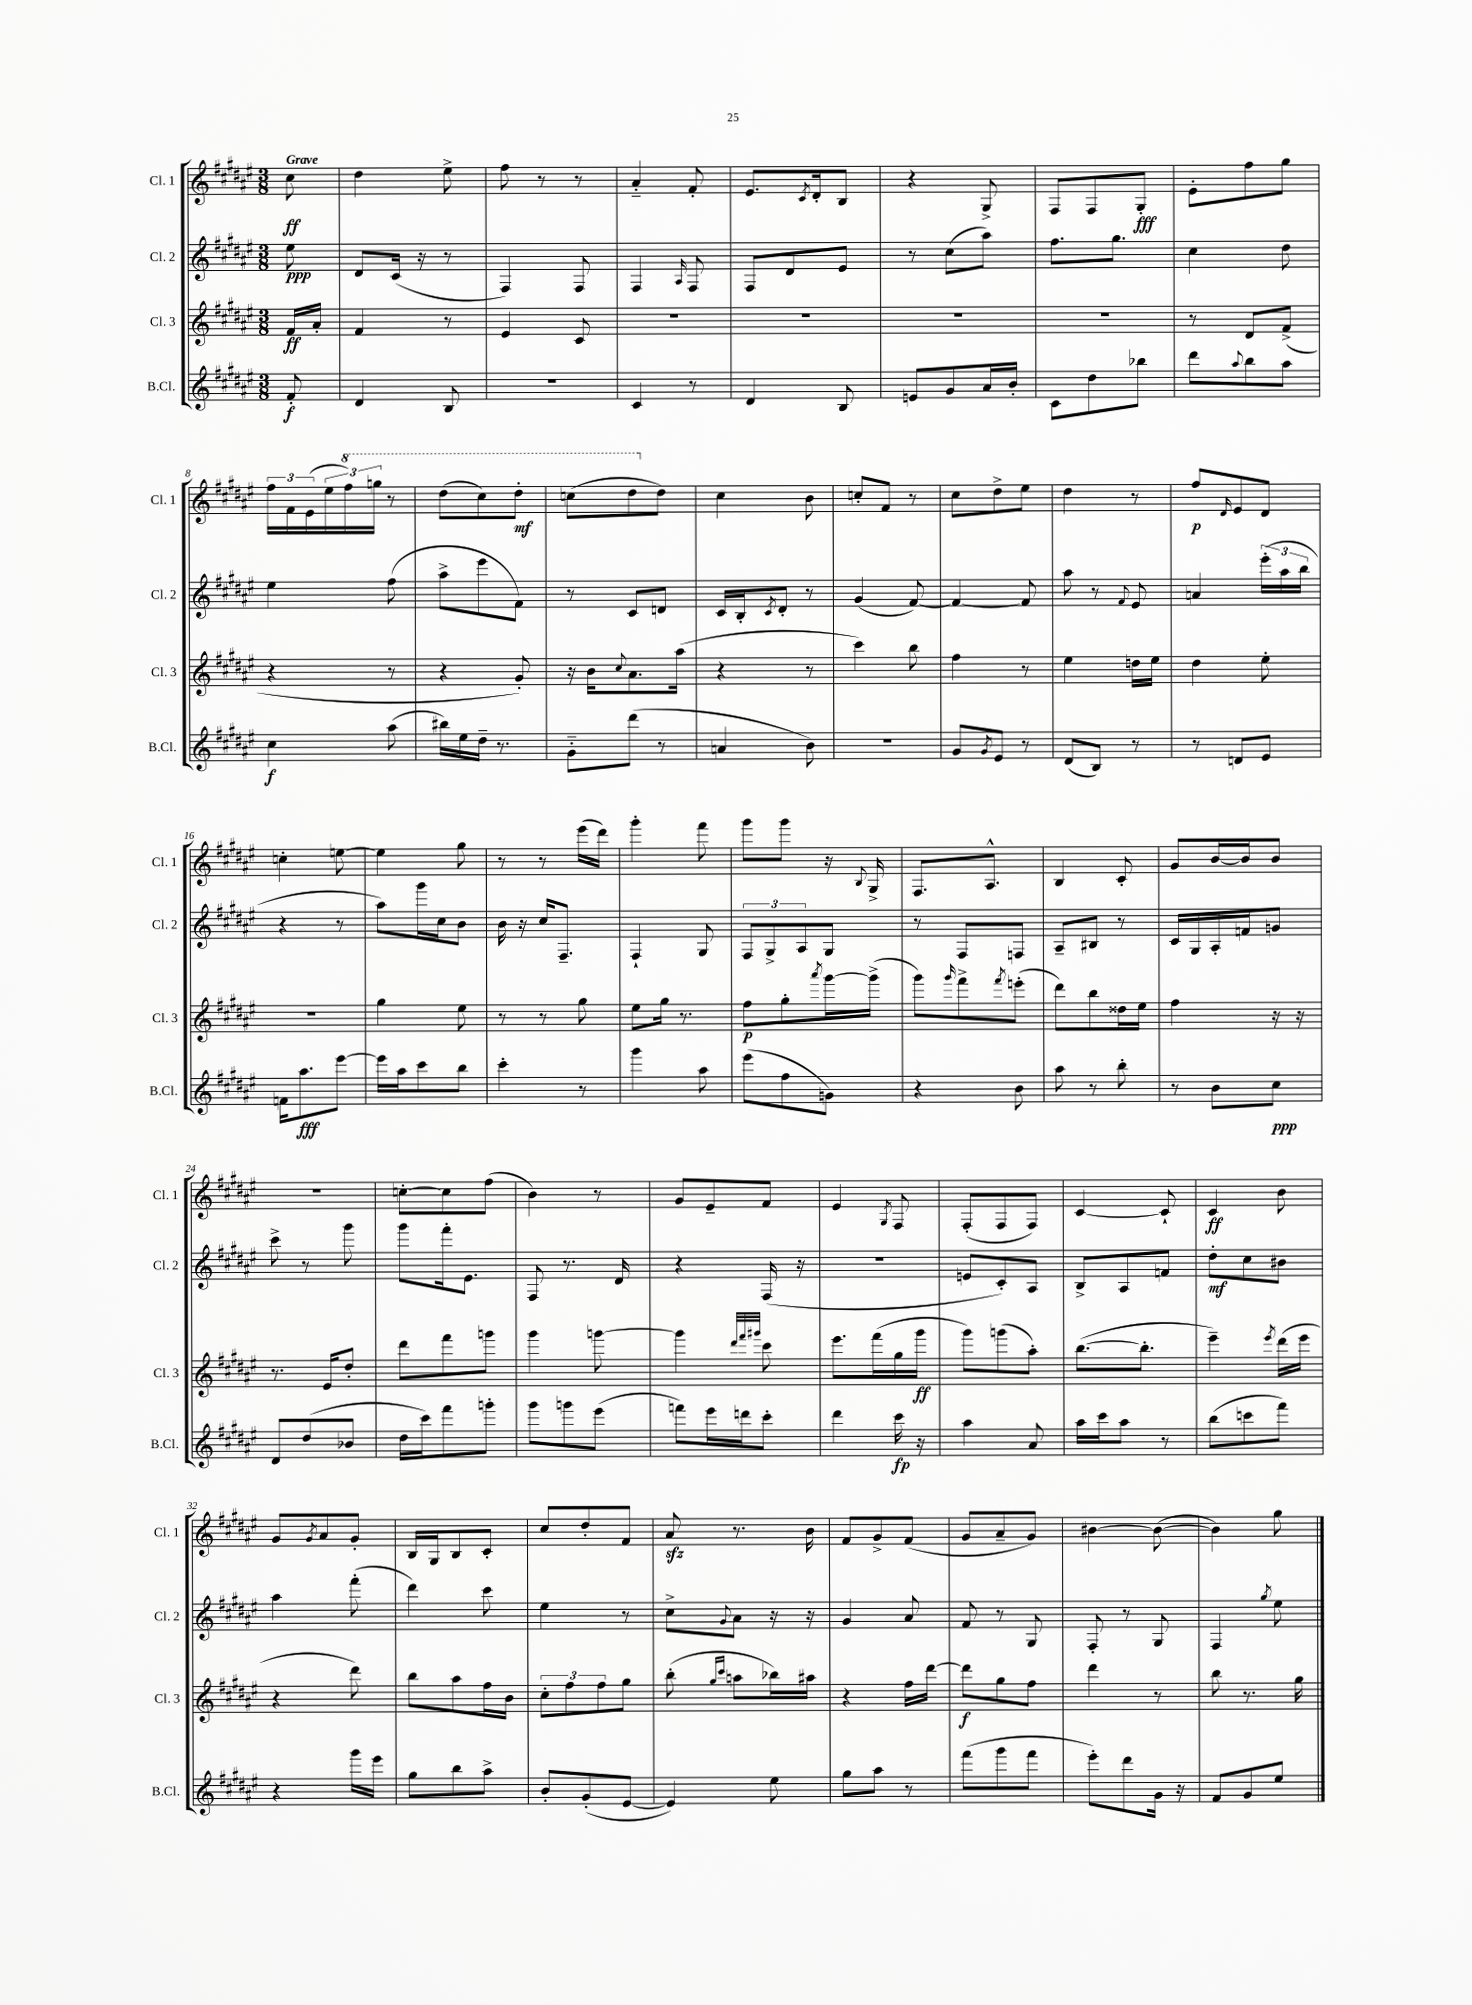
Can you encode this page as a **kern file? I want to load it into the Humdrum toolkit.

**kern	**kern	**kern	**kern
*staff4	*staff3	*staff2	*staff1
*clefG2	*clefG2	*clefG2	*clefG2
*k[f#c#g#d#a#e#]	*k[f#c#g#d#a#e#]	*k[f#c#g#d#a#e#]	*k[f#c#g#d#a#e#]
*M3/8	*M3/8	*M3/8	*M3/8
8f#'	16f#	8ee#	8cc#
.	16a#'	.	.
=	=	=	=
4d#	4f#	8d#	4dd#
.	.	(16c#	.
.	.	16r	.
8B	8r	8r	8ee#^
=	=	=	=
4.r	4e#	4F#)	8ff#
.	.	.	8r
.	8c#	8F#	8r
=	=	=	=
4c#	4.r	4F#	4a#'~
.	.	16qqA#	.
8r	.	8F#	8f#'
=	=	=	=
4d#	4.r	8F#	8.e#
.	.	8d#	.
.	.	.	8qc#
.	.	.	16d#'
8B	.	8e#	8B
=	=	=	=
8e	4.r	8r	4r
8g#	.	(8cc#	.
16a#	.	8aa#)	8G#^
16b'	.	.	.
=	=	=	=
8c#	4.r	8.ff#	8F#
8dd#	.	.	8F#
.	.	8.gg#	.
8bb-	.	.	8G#'
=	=	=	=
8ddd#	8r	4cc#	8e#'
8qqaa#	.	.	.
8bb	8d#	.	8ff#
8aa#	(8f#^	8dd#	8gg#
=	=	=	=
4cc#	4r	4ee#	24ff#
.	.	.	24f#
.	.	.	(24e#
.	.	.	24ee#
.	.	.	24fff#)
.	.	.	24ggg
(8aa#	8r	(8ff#	8r
=	=	=	=
16bb#)	4r	8aa#^	(8ddd#
16ee#	.	.	.
16dd#~	.	8eee#	8ccc#)
8.r	.	.	.
.	8g#')	8f#)	8ddd#'
=	=	=	=
8g#'~	16r	8r	(8ccc
.	16b	.	.
.	8qqcc#	.	.
(8ddd#	8.a#	8c#	8ddd#
8r	.	8d	8dd#)
.	(16aa#	.	.
=	=	=	=
4a	4r	16c#	4cc#
.	.	16B'	.
.	.	8qc#	.
.	.	8d#'	.
8b)	8r	8r	8b
=	=	=	=
4.r	4ccc#)	(4g#	8cc'
.	.	.	8f#
.	8bb	[8f#)	8r
=	=	=	=
8g#	4ff#	4f#_	8cc#
8qg#	.	.	.
8e#	.	.	8dd#^
8r	8r	8f#]	8ee#
=	=	=	=
(8d#	4ee#	8aa#	4dd#
8B)	.	8r	.
.	.	8qqf#	.
8r	16dd	8e#	8r
.	16ee#	.	.
=	=	=	=
8r	4dd#	4a	8ff#
.	.	.	16qqd#
8d	.	.	8e#
8e#	8ee#'	(24eee#'	8d#
.	.	24aa#	.
.	.	24bb	.
=	=	=	=
16f	4.r	4r	4cc'
8.aa#	.	.	.
[8eee#	.	8r	[8ee
=	=	=	=
16eee#]	4gg#	8aa#)	4ee]
16aa#	.	.	.
8ccc#	.	16ggg#	.
.	.	16cc#	.
8bb	8ee#	8b	8gg#
=	=	=	=
4ccc#'	8r	16b	8r
.	.	16r	.
.	8r	16cc#	8r
.	.	8.F#~	.
8r	8gg#	.	(16eee#
.	.	.	16ddd#)
=	=	=	=
4ggg#	8ee#	4F#`	4ggg#'
.	16gg#	.	.
.	8.r	.	.
8aa#	.	8G#	8fff#
=	=	=	=
(8eee#	8ff#	12F#	8ggg#
.	.	12G#^	.
8ff#	8gg#'	.	8ggg#
.	.	12A#	.
.	8qaaa#	.	.
8g)	[16ggg#	8G#	16r
.	.	.	8qqB
.	(16ggg#^]	.	16G#^
=	=	=	=
4r	8ggg#)	8r	8.F#
.	16qqggg#	.	.
.	8fff#^	8F#	.
.	.	.	8.A#^^
.	8qfff#	.	.
8b	(8eee'	8F	.
=	=	=	=
8aa#	8ddd#)	8A#~	4B
8r	8bb	8B#	.
8bb'	16dd##	8r	8c#'
.	16ee#	.	.
=	=	=	=
8r	4ff#	16c#	8g#
.	.	16G#	.
8b	.	16A#'	[16b
.	.	16f	16b]
8cc#	16r	8g	8b
.	16r	.	.
=	=	=	=
8d#	8.r	8ccc#^	4.r
(8dd#	.	8r	.
.	16e#	.	.
8b-	8dd#'	8ggg#	.
=	=	=	=
16dd#	8ddd#	8ggg#	[8cc'
16ccc#)	.	.	.
8fff#	8fff#	16fff#'	8cc]
.	.	8.e#	.
8ggg'	8ggg	.	(8ff#
=	=	=	=
8ggg#	4ggg#	8F#	4b)
8ggg	.	8.r	.
(8eee#	[8ggg	.	8r
.	.	16d#	.
=	=	=	=
8fff)	4ggg]	4r	8g#
16eee#	.	.	8e#~
16ddd	.	.	.
.	32qqddd#	.	.
.	32qqfff#	.	.
.	32qqggg#	.	.
8ccc#'	8ccc#	(16F#	8f#
.	.	16r	.
=	=	=	=
4ddd#	8.eee#	4.r	4e#
.	(16fff#	.	.
.	.	.	8qG#
16ccc#	16gg#	.	8F#
16r	16ggg#	.	.
=	=	=	=
4aa#	8ggg#)	8e	(8F#'
.	(8ggg	8c#')	8F#
8a#	8aa#')	8A#	8F#)
=	=	=	=
16aa#	([8.bb	8B^	[4c#
16ccc#	.	.	.
8aa#	.	8A#	.
.	8.bb']	.	.
8r	.	8f	8c#`]
=	=	=	=
(8bb	4eee#~)	8dd#'	4c#
8ccc	.	8cc#	.
.	8qeee#	.	.
8fff#)	(16ddd#	8b#	8b
.	16eee#	.	.
=	=	=	=
4r	4r	4aa#	8g#
.	.	.	8qg#
.	.	.	8a#
16ggg#	8ddd#)	(8fff#'	8g#'
16eee#	.	.	.
=	=	=	=
8gg#	8bb	4ddd#)	16B
.	.	.	16G#
8bb	8aa#	.	8B
8aa#^	16ff#	8ccc#	8c#'
.	16b	.	.
=	=	=	=
8b'	12cc#'	4ee#	8cc#
.	12ff#	.	.
(8g#'	.	.	8dd#'
.	12ff#	.	.
[8e#	8gg#	8r	8f#
=	=	=	=
4e#])	(8bb'	8cc#^	8a#
.	16qqgg#	.	.
.	16qqccc#	8qqg#	.
.	8aa	8a#	8.r
8ee#	16bb-)	16r	.
.	16aa#	16r	16b
=	=	=	=
8gg#	4r	4g#	8f#
8aa#	.	.	8g#^
8r	16ff#	8a#	(8f#
.	[16ddd#	.	.
=	=	=	=
(8fff#	8ddd#]	8f#	8g#
8ggg#	8gg#	8r	8a#~
8fff#	8ff#	8G#	8g#)
=	=	=	=
8eee#')	4ddd#	8F#'	[4b#
8ddd#	.	8r	.
16g#	8r	8G#	(8b#_
16r	.	.	.
=	=	=	=
8f#	8bb	4F#	4b#])
8g#	8.r	.	.
.	.	8qgg#	.
8ee#	.	8ee#	8gg#
.	16gg#	.	.
==	==	==	==
*-	*-	*-	*-
